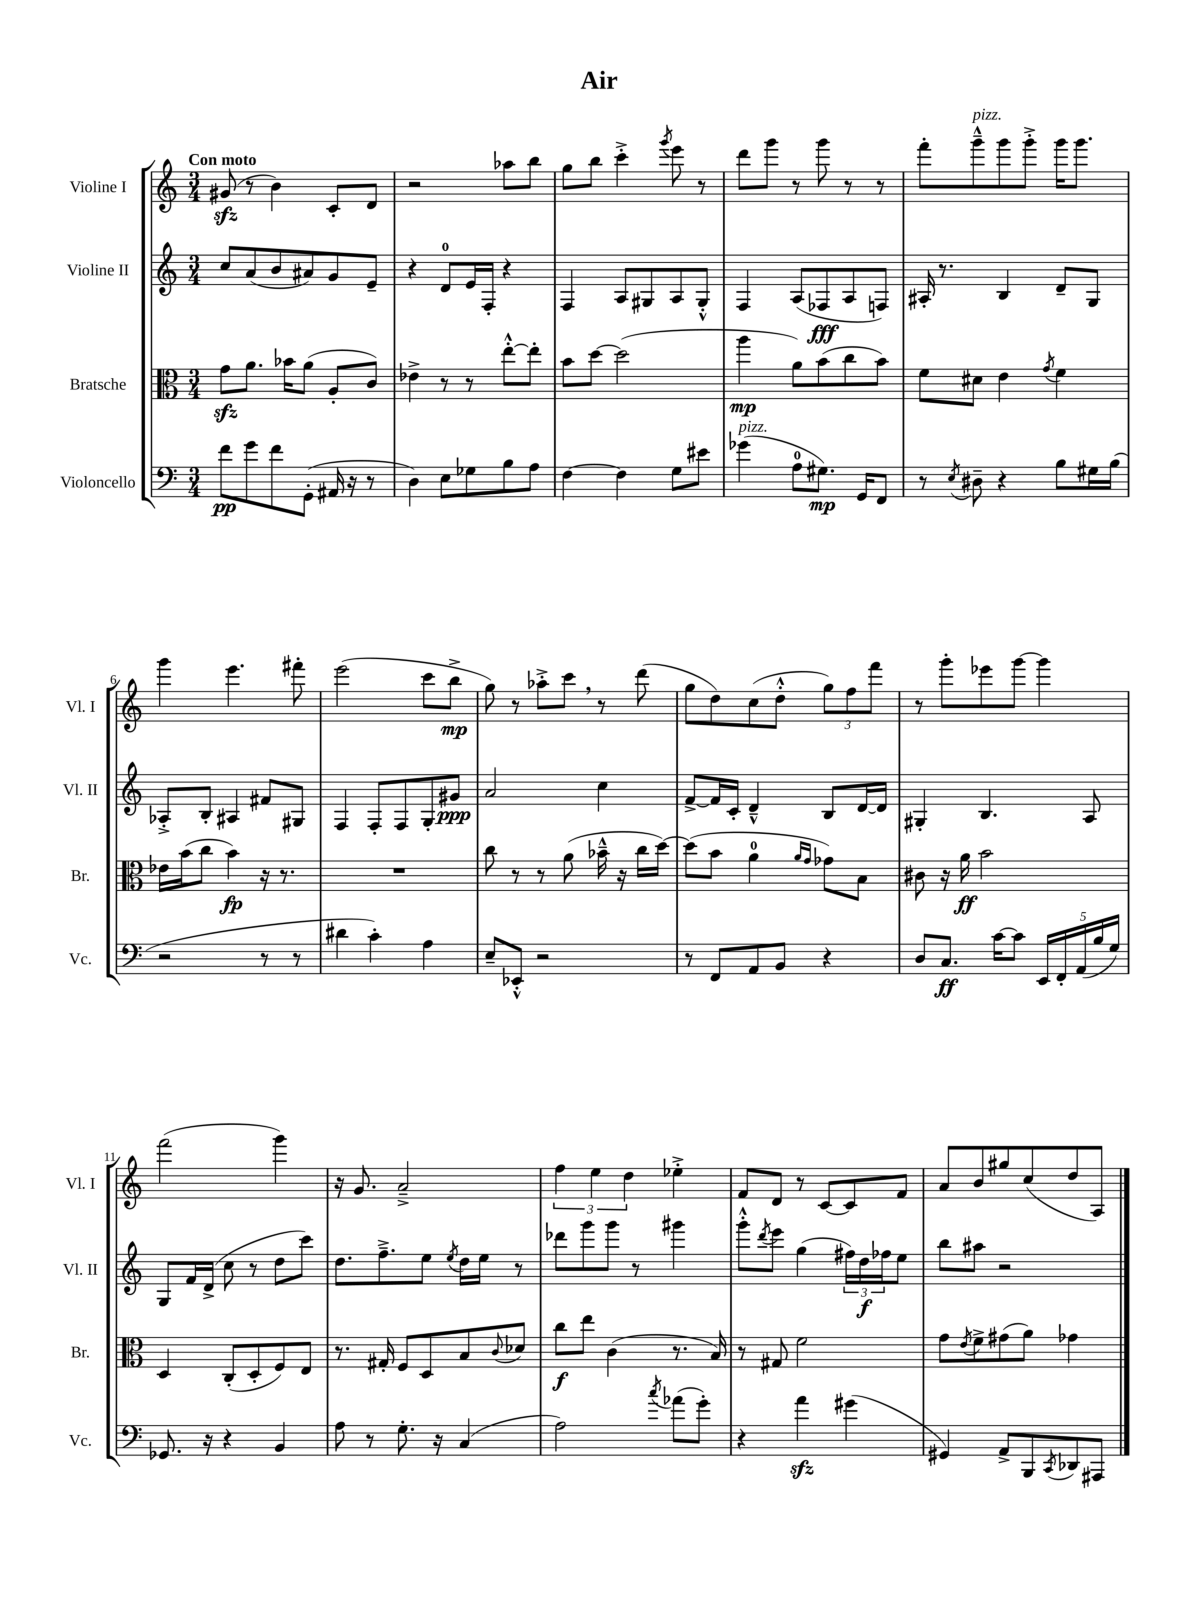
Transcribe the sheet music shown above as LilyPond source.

\header { title = "Air" }
<<
\new StaffGroup <<
\new Staff = "s0" \with { instrumentName = "Violine I" shortInstrumentName = "Vl. I" } {
    \clef treble \key c \major \numericTimeSignature \time 3/4 \tempo "Con moto"
    gis'8\sfz( r8 b'4) c'8-. d'8 |
    r2 aes''8 b''8 |
    g''8 b''8 c'''4-.-> \acciaccatura { g'''8 } e'''8 r8 |
    d'''8 g'''8 r8 g'''8 r8 r8 |
    f'''8-. g'''8---^^\markup { \italic "pizz." } g'''8 g'''8-.-> g'''16 g'''8. |
    g'''4 e'''4. fis'''8-. |
    e'''2( c'''8 b''8->\mp |
    g''8) r8 aes''8-.-> c'''8 \breathe r8 d'''8( |
    g''8 d''8) c''8( d''8-.-^ \tuplet 3/2 { g''8) f''8 f'''8 } |
    r8 g'''8-. ees'''8 g'''8~ g'''4 |
    f'''2( g'''4) |
    r16 g'8. a'2---> |
    \tuplet 3/2 { f''4 e''4 d''4 } ees''4-.-> |
    f'8 d'8 r8 c'8~ c'8 f'8 |
    a'8 b'8 gis''8 c''8( d''8 a8) \bar "|." |
}
\new Staff = "s1" \with { instrumentName = "Violine II" shortInstrumentName = "Vl. II" } {
    \clef treble \key c \major \numericTimeSignature \time 3/4
    c''8 a'8( b'8 ais'8) g'8 e'8-- |
    r4 d'8-0 e'16 f16-. r4 |
    f4 a8 gis8 a8 gis8-.-^ |
    f4 a8( fes8\fff a8 f8) |
    ais16-. r8. b4 d'8-- g8 |
    aes8-.-> b8-. ais4 fis'8 gis8 |
    f4 f8-. f8 g8-. gis'8\ppp |
    a'2 c''4 |
    f'8~-> f'16 c'16-. d'4---^ b8 d'16~ d'16 |
    gis4-. b4. a8 |
    g8 f'16 d'16->( c''8 r8 d''8 c'''8) |
    d''8. f''8.---> e''8 \acciaccatura { e''8 } d''16 e''16 r8 |
    des'''8 g'''8 g'''8 r8 gis'''4 |
    g'''8-.-^ \acciaccatura { d'''8 } e'''8 g''4( \tuplet 3/2 { fis''16) d''16\f fes''16 } e''8 |
    b''8 ais''8 r2 \bar "|." |
}
\new Staff = "s2" \with { instrumentName = "Bratsche" shortInstrumentName = "Br." } {
    \clef alto \key c \major \numericTimeSignature \time 3/4
    g'8\sfz a'8. bes'16 a'8( a8-. c'8) |
    ees'4-> r8 r8 e''8~-.-^ e''8-. |
    b'8 d''8~ d''2( |
    a''4\mp a'8) b'8( c''8 b'8) |
    f'8 dis'8 e'4 \acciaccatura { g'8 } f'4 |
    ees'16 b'16( c''8 b'4\fp) r16 r8. |
    R2. |
    c''8 r8 r8 a'8( bes'16---^ r16 c''16 d''16~) |
    d''8( b'8 a'4-0 \grace { a'16 g'16 } ges'8) b8 |
    cis'8 r16 a'16\ff b'2 |
    d4 c8-.( d8-. f8) e8 |
    r8. gis16-. f8 d8 b8 \appoggiatura { c'8 } des'8 |
    c''8\f e''8 c'4( r8. b16) |
    r8 gis8 f'2 |
    g'8 \acciaccatura { e'8 } f'8-> gis'8( a'8) ges'4 \bar "|." |
}
\new Staff = "s3" \with { instrumentName = "Violoncello" shortInstrumentName = "Vc." } {
    \clef bass \key c \major \numericTimeSignature \time 3/4
    f'8\pp g'8 f'8 g,8-.( ais,16 r16 r8 |
    d4) e8 ges8 b8 a8 |
    f4~ f4 g8 eis'8 |
    ges'4^\markup { \italic "pizz." }( a8-0 gis8.\mp) g,16 f,8 |
    r8 \acciaccatura { e8 } dis8-- r4 b8 gis16 b16( |
    r2 r8 r8 |
    dis'4 c'4-.) a4 |
    e8-- ees,8-.-^ r2 |
    r8 f,8 a,8 b,8 r4 |
    d8 c8.\ff c'16~ c'8 \tuplet 5/4 { e,16 f,16-. a,16( b16 g16) } |
    ges,8. r16 r4 b,4 |
    a8 r8 g8.-. r16 c4( |
    a2) \acciaccatura { c''8 } aes'8( g'8-.) |
    r4 a'4\sfz gis'4( |
    gis,4) a,8-> b,,8 \acciaccatura { c,8 } des,8 ais,,8 \bar "|." |
}
>>
>>
